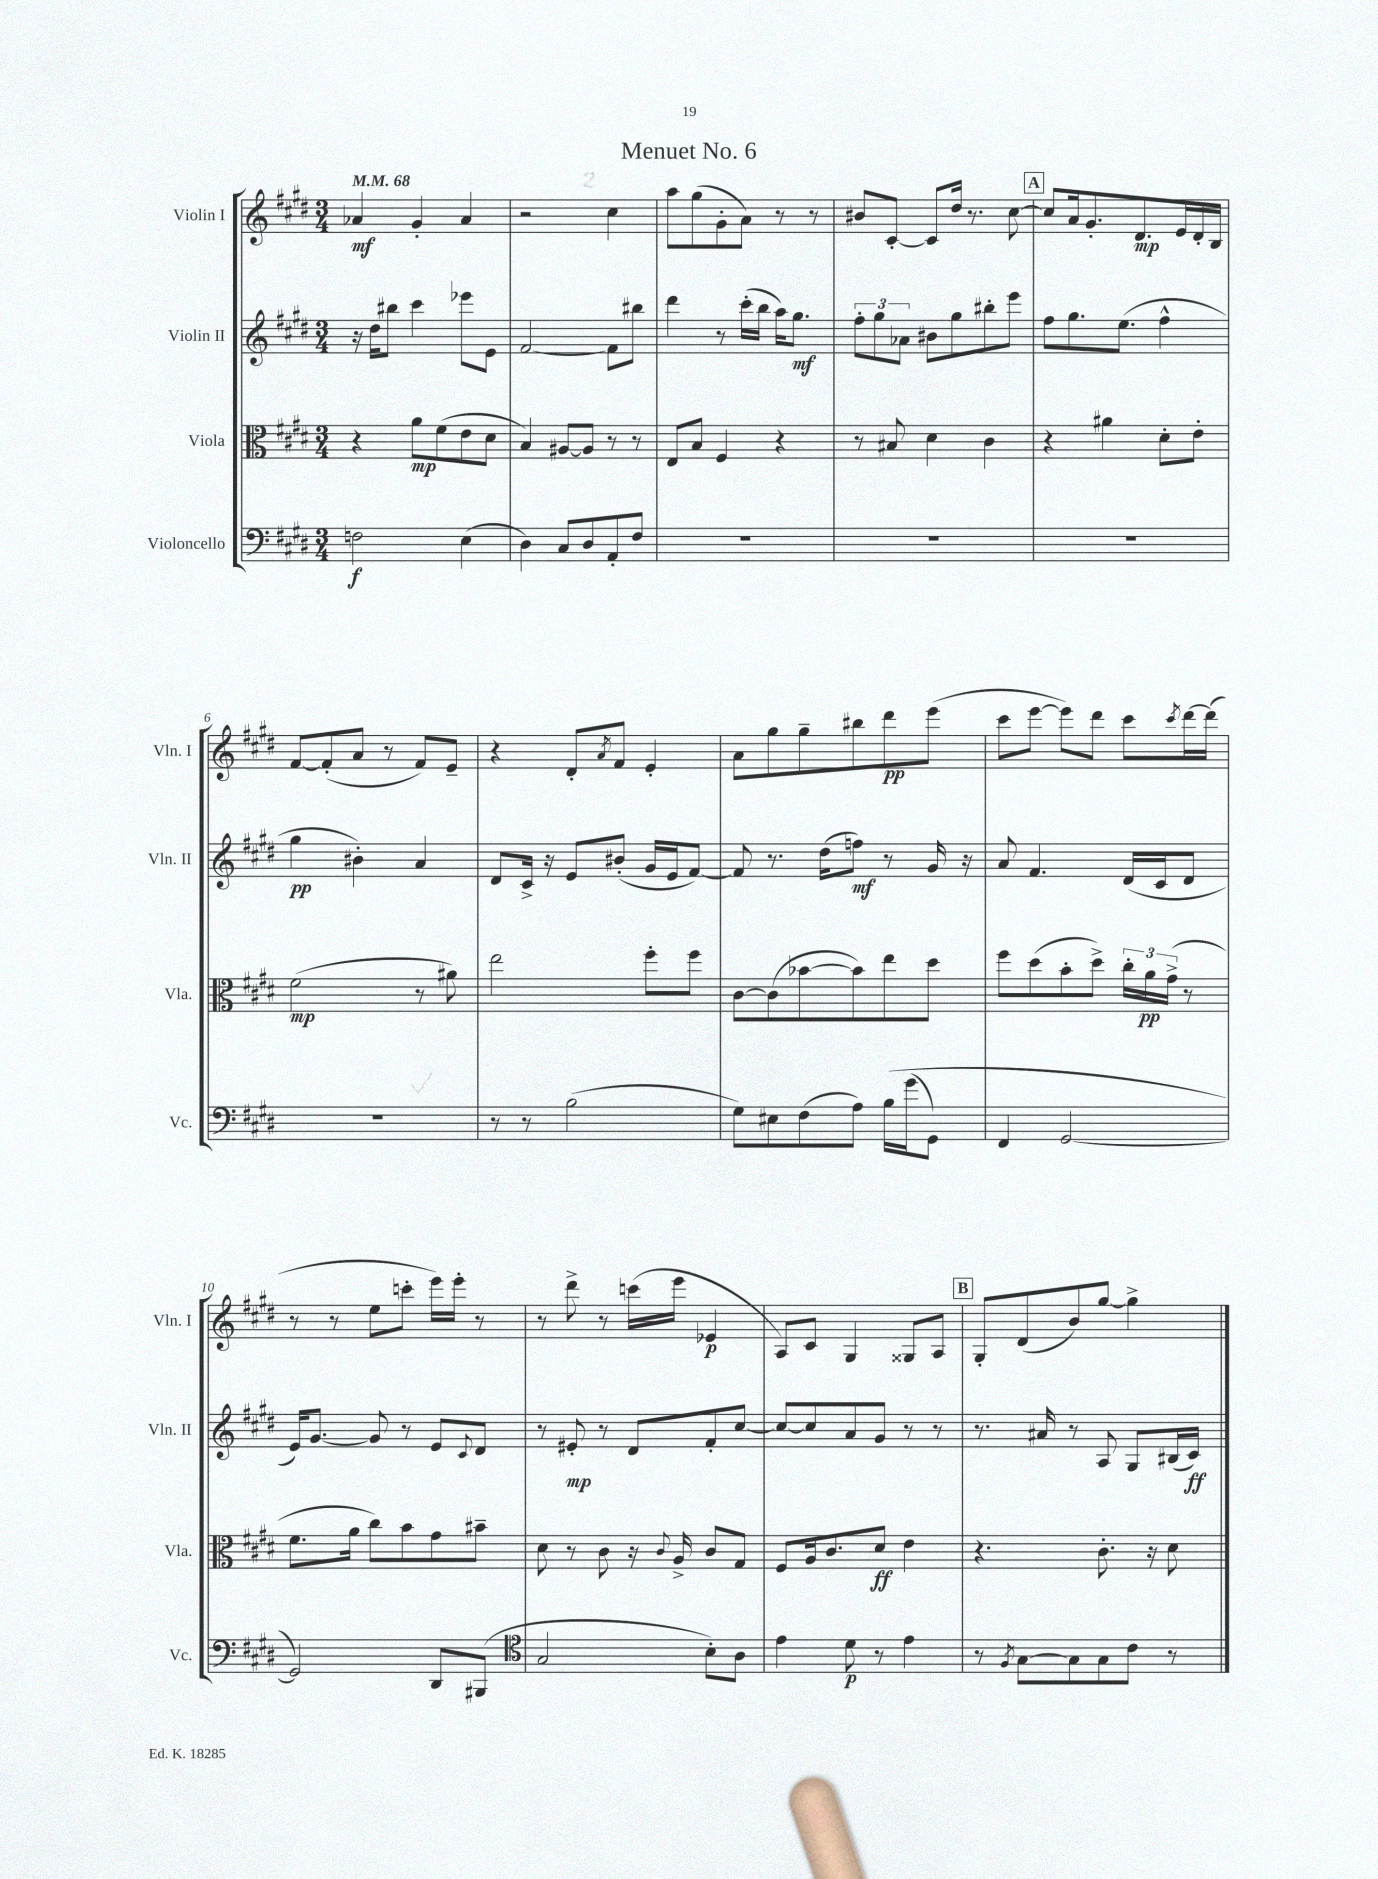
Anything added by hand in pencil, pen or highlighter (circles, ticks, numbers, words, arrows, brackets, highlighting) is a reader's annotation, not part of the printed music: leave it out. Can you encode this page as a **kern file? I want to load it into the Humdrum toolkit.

**kern	**dynam	**kern	**dynam	**kern	**dynam	**kern	**dynam
*part4	*part4	*part3	*part3	*part2	*part2	*part1	*part1
*staff4	*staff4	*staff3	*staff3	*staff2	*staff2	*staff1	*staff1
*I"Violoncello	*	*I"Viola	*	*I"Violin II	*	*I"Violin I	*
*I'Vc.	*	*I'Vla.	*	*I'Vln. II	*	*I'Vln. I	*
*clefF4	*	*clefC3	*	*clefG2	*	*clefG2	*
*k[f#c#g#d#]	*	*k[f#c#g#d#]	*	*k[f#c#g#d#]	*	*k[f#c#g#d#]	*
*M3/4	*	*M3/4	*	*M3/4	*	*M3/4	*
*MM68	*	*MM68	*	*MM68	*	*MM68	*
=1	=1	=1	=1	=1	=1	=1	=1
2Fn\	f	4r	.	16r	.	4a-X/	mf
.	.	.	.	16dd#\KL	.	.	.
.	.	.	.	8bb#X\J	.	.	.
.	.	8a\L	mp	4ccc#\	.	4g#'/	.
.	.	(8f#\	.	.	.	.	.
(4E\	.	8e\	.	8eee-X\L	.	4a-/	.
.	.	8d#\J	.	8e\J	.	.	.
=2	=2	=2	=2	=2	=2	=2	=2
4D#\)	.	4B/)	.	[2f#/	.	2r	.
8C#/L	.	[8A#X/L	.	.	.	.	.
8D#/	.	8A#/J]	.	.	.	.	.
8AA'/	.	8r	.	8f#\L]	.	4cc#\	.
8F#/J	.	8r	.	8bb#X\J	.	.	.
=3	=3	=3	=3	=3	=3	=3	=3
2.r	.	8E/L	.	4ddd#\	.	8aa\L	.
.	.	8B/J	.	.	.	(8gg#\	.
.	.	4F#/	.	8r	.	8g#'\	.
.	.	.	.	(16ccc#'\LL	.	8a\J)	.
.	.	.	.	16bb\JJ	.	.	.
.	.	4r	.	16aa\KL)	.	8r	.
.	.	.	.	8.gg#\J	mf	.	.
.	.	.	.	.	.	8r	.
=4	=4	=4	=4	=4	=4	=4	=4
2.r	.	8r	.	12ff#'\L	.	8b#X/L	.
.	.	.	.	12gg#\	.	.	.
.	.	8B#X/	.	.	.	[8c#'/J	.
.	.	.	.	12a-X\J	.	.	.
.	.	4d#\	.	8b#X\L	.	8c#/L]	.
.	.	.	.	8gg#\	.	16dd#/Jk	.
.	.	.	.	.	.	8.r	.
.	.	4c#\	.	8bb#X'\	.	.	.
.	.	.	.	8eee\J	.	[8cc#\	.
!!LO:REH:place=s1:t=A
=5	=5	=5	=5	=5	=5	=5	=5
2.r	.	4r	.	8ff#\L	.	8cc#/L]	.
.	.	.	.	8.gg#\	.	16a/k	.
.	.	.	.	.	.	8.g#'/	.
.	.	4a#X\	.	.	.	.	.
.	.	.	.	(8.ee\J	.	.	.
.	.	.	.	.	.	8.d#/	mp
.	.	8d#'\L	.	4ff#^^\	.	.	.
.	.	.	.	.	.	16e/L	.
.	.	8e'\J	.	.	.	16d#'/	.
.	.	.	.	.	.	16B/JJ	.
!!LO:LB:g=z
=6	=6	=6	=6	=6	=6	=6	=6
2.r	.	(2f#\	mp	4gg#\	pp	[8f#/L	.
.	.	.	.	.	.	(8f#'/]	.
.	.	.	.	4b#X'\)	.	8a/J	.
.	.	.	.	.	.	8r	.
.	.	8r	.	4a/	.	8f#/L)	.
.	.	8a#X\)	.	.	.	8e~/J	.
=7	=7	=7	=7	=7	=7	=7	=7
8r	.	2ee\	.	8d#/L	.	4r	.
8r	.	.	.	16c#^/Jk	.	.	.
.	.	.	.	16r	.	.	.
(2B\	.	.	.	8e/L	.	8d#'/L	.
.	.	.	.	.	.	8qa/	.
.	.	.	.	(8b#X'/J	.	8f#/J	.
.	.	8ff#'\L	.	16g#/LL	.	4e'/	.
.	.	.	.	16e/J	.	.	.
.	.	8ff#\J	.	[8f#/J)	.	.	.
=8	=8	=8	=8	=8	=8	=8	=8
8G#\L)	.	[8c#\L	.	8f#/]	.	8a\L	.
8E#X\	.	(8c#\]	.	8.r	.	8gg#\	.
(8F#\	.	[8b-X\	.	.	.	8gg#~\	.
.	.	.	.	(16dd#\KL	.	.	.
8A\J)	.	8b-\])	.	8ffn\J)	mf	8bb#X\	.
(16B\LL	.	8ee\	.	8r	.	8ddd#\	pp
(16g#\J	.	.	.	.	.	.	.
8GG#\J)	.	8dd#\J	.	16g#/	.	(8eee\J	.
.	.	.	.	16r	.	.	.
=9	=9	=9	=9	=9	=9	=9	=9
4FF#/	.	8ff#\L	.	8a/	.	8ccc#\L	.
.	.	(8dd#\	.	4.f#/	.	[8eee\J	.
[2GG#/	.	8b'\	.	.	.	8eee\L])	.
.	.	8dd#^\J)	.	.	.	8ddd#\J	.
.	.	24cc#'\LL	.	(16d#/LL	.	8ccc#\L	.
.	.	24a\	pp	.	.	.	.
.	.	.	.	16c#/J	.	.	.
.	.	(24g#^\JJ	.	.	.	.	.
.	.	.	.	.	.	8qccc#/	.
.	.	8r	.	8d#/J	.	[16ddd#\L	.
.	.	.	.	.	.	(16ddd#\JJ]	.
!!LO:LB:g=z
=10	=10	=10	=10	=10	=10	=10	=10
2GG#/])	.	8.f#\L	.	16e/KL)	.	8r	.
.	.	.	.	[8.g#/J	.	.	.
.	.	.	.	.	.	8r	.
.	.	16a\Jk	.	.	.	.	.
.	.	8cc#\L)	.	8g#/]	.	8ee\L	.
.	.	8b\	.	8r	.	8cccn'\J	.
8DD#/L	.	8g#\	.	8e/L	.	16eee\LL)	.
.	.	.	.	.	.	16eee'\JJ	.
.	.	.	.	8qqc#/	.	.	.
(8BBB#X/J	.	8b#X~\J	.	8d#/J	.	8r	.
=11	=11	=11	=11	=11	=11	=11	=11
*clefC4	*	*	*	*	*	*	*
2G#/	.	8d#\	.	8r	.	8r	.
.	.	8r	.	8e#X'/	mp	8ddd#^\	.
.	.	8c#\	.	8r	.	8r	.
.	.	16r	.	8d#/L	.	(16cccn\LL	.
.	.	8qqc#/	.	.	.	.	.
.	.	16A^/	.	.	.	16eee\JJ	.
8B'\L)	.	8c#/L	.	8f#'/	.	4e-X/	p
8A\J	.	8G#/J	.	[8cc#/J	.	.	.
=12	=12	=12	=12	=12	=12	=12	=12
4e\	.	8F#/L	.	8cc#/L_	.	8A/L)	.
.	.	16A/k	.	8cc#/]	.	8c#/J	.
.	.	8.c#/	.	.	.	.	.
8d#\	p	.	.	8a/	.	4G#/	.
8r	.	8d#/J	ff	8g#/J	.	.	.
4e\	.	4e\	.	8r	.	8G##X/L	.
.	.	.	.	8r	.	8A/J	.
!!LO:REH:place=s1:t=B
=13	=13	=13	=13	=13	=13	=13	=13
8r	.	4.r	.	8.r	.	8G#'/L	.
8qF#/	.	.	.	.	.	.	.
[8G#\L	.	.	.	.	.	(8d#/	.
.	.	.	.	16a#X/	.	.	.
8G#\]	.	.	.	8r	.	8b/)	.
8G#\	.	8.c#'\	.	8A/	.	[8gg#/J	.
8c#\J	.	.	.	8G#/L	.	4gg#^\]	.
.	.	16r	.	.	.	.	.
8r	.	8d#\	.	(16B#X/L	.	.	.
.	.	.	.	16c#/JJ)	ff	.	.
==	==	==	==	==	==	==	==
*-	*-	*-	*-	*-	*-	*-	*-
